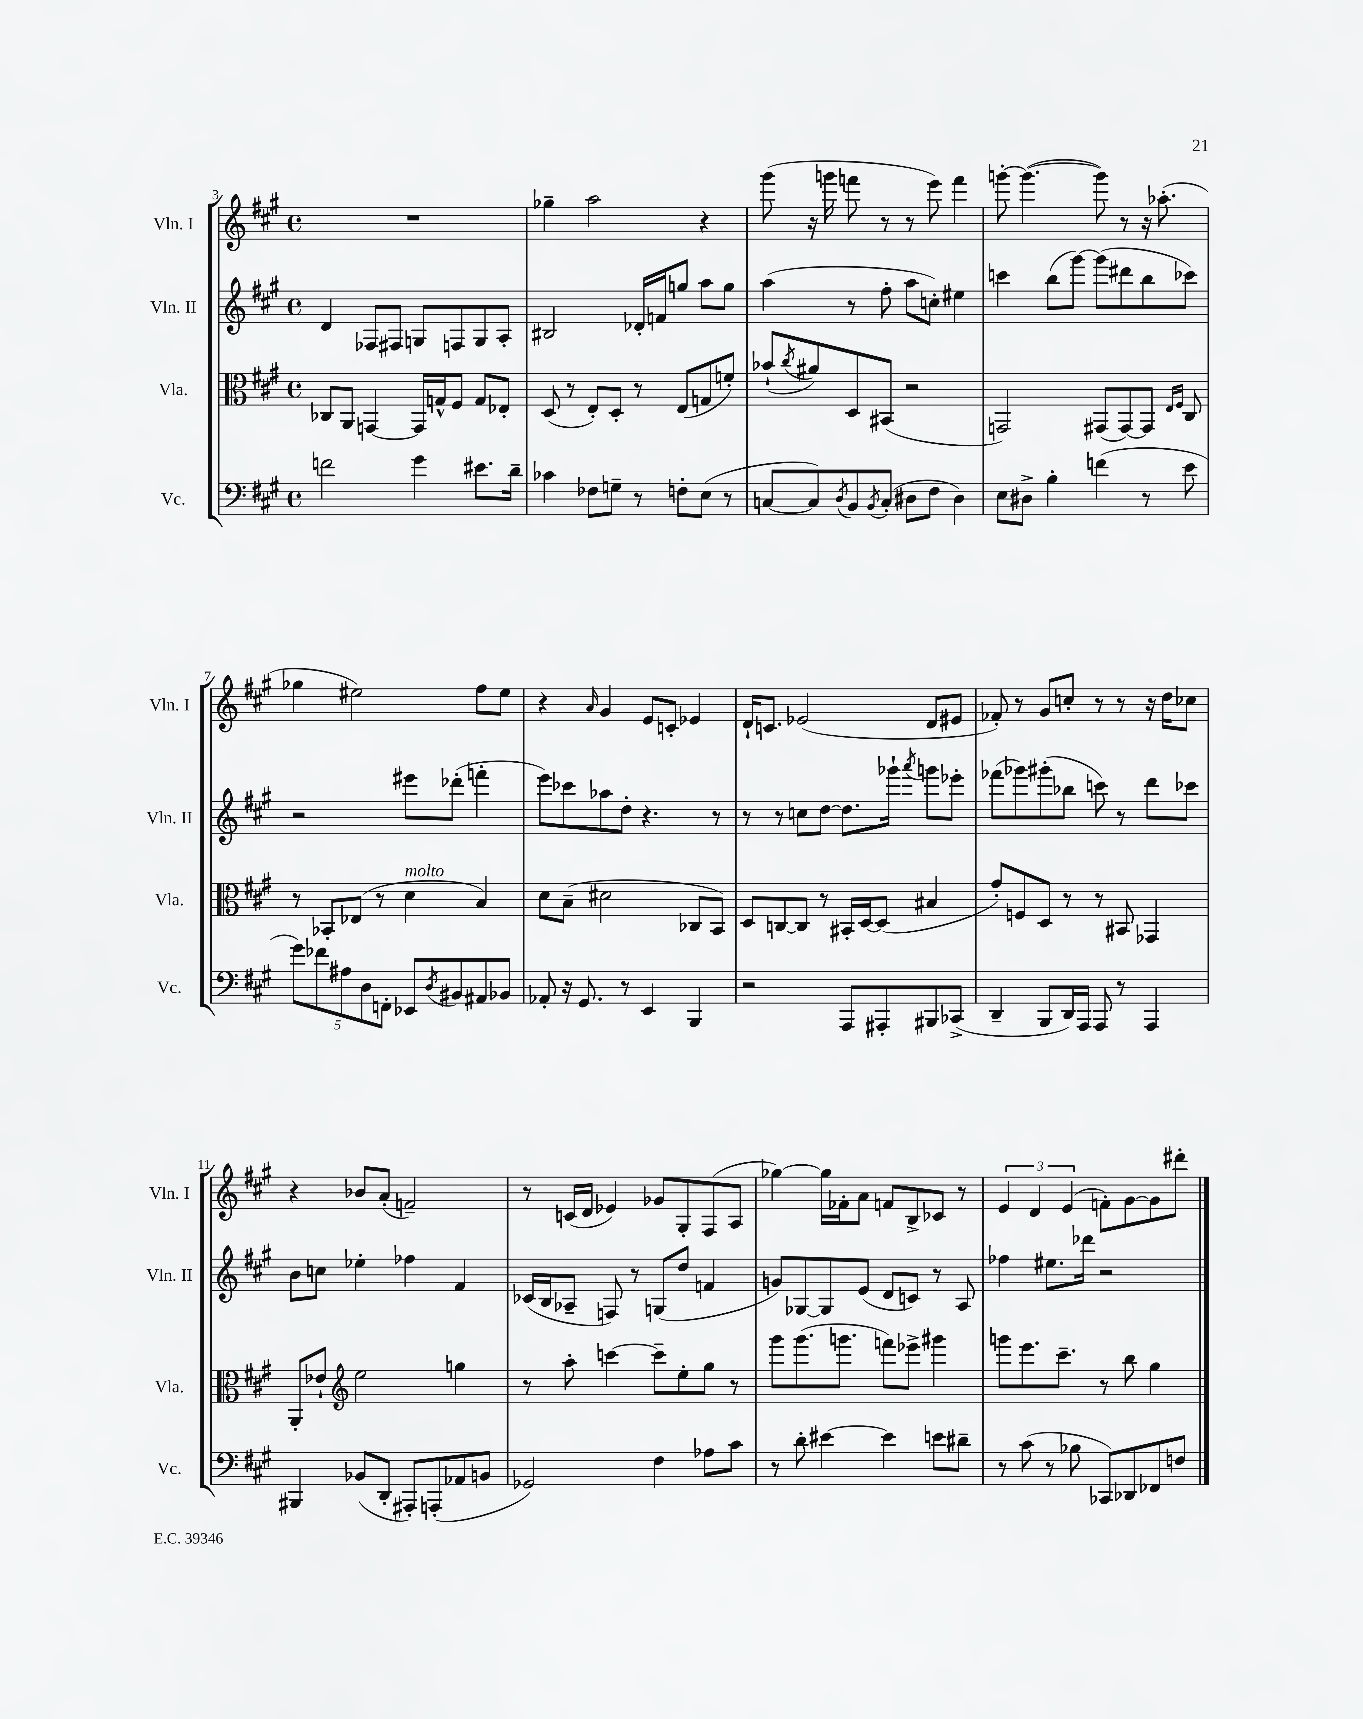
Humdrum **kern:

**kern	**kern	**kern	**kern
*part4	*part3	*part2	*part1
*staff4	*staff3	*staff2	*staff1
*I"Vc.	*I"Vla.	*I"Vln. II	*I"Vln. I
*I'Vc.	*I'Vla.	*I'Vln. II	*I'Vln. I
*clefF4	*clefC3	*clefG2	*clefG2
*k[f#c#g#]	*k[f#c#g#]	*k[f#c#g#]	*k[f#c#g#]
*M4/4	*M4/4	*M4/4	*M4/4
*met(c)	*met(c)	*met(c)	*met(c)
=3	=3	=3	=3
2fn\	8C-X/L	4d/	1r
.	8AA/J	.	.
.	[4GGn/	8F-X/L	.
.	.	8F#X/J	.
4g#\	16GG/LL]	8Gn/L	.
.	16Gn^^/J	.	.
.	8F#/J	8Fn/	.
8.e#X\L	8G/L	8G/	.
.	8E-X'/J	8A'/J	.
16d~\Jk	.	.	.
=4	=4	=4	=4
4c-X\	(8D/	2B#X/	4gg-X~\
.	8r	.	.
8F-X\L	8E'/L)	.	2aa\
8Gn~\J	8D'/J	.	.
8r	8r	16d-X'/LL	.
.	.	16fn/J	.
8Fn'\L	(8E/L	8ggn/J	.
(8E\J	8Gn/	8aa\L	4r
8r	8fn'/J)	8gg\J	.
=5	=5	=5	=5
[8Cn/L	(8b-X`/L	(4aa\	(8ggg#\
.	8qcc#/	.	.
8C/])	8a#X/)	.	16r
.	.	.	16gggn\
8qD/	.	.	.
8BB/	8D/	8r	8fffn\
8qBB/	.	.	.
(8C'/J	(8BB#X/J	8ff#'\	8r
8D#X\L	2r	8aa\L	8r
8F#\J	.	8ccn'\J)	8eee\)
4D#\)	.	4ee#X\	4fff\
=6	=6	=6	=6
8E\L	2GGn/)	4cccn\	[8gggn'\
8D#X^\J	.	.	(4.ggg\_
4B'\	.	(8bb\L	.
.	.	[8ggg#\J)	.
(4fn\	(8GG#X/L	(8ggg#\L]	8ggg\])
.	[8GG#/)	8ddd#X\	8r
8r	8GG#/J]	8bb\	16r
.	.	.	(8.aa-X'\
.	16qqE/LL	.	.
.	16qqF#/JJ	.	.
8e\	8C#/	8ccc-X\J)	.
!!LO:LB:g=z
=7	=7	=7	=7
10g#\L)	8r	2r	4gg-X\
10f-X\	.	.	.
.	8BB-X'/L	.	.
10A#X\	.	.	.
.	(8E-X/J	.	2ee#X\)
10D\	.	.	.
.	8r	.	.
10FFn'\J	.	.	.
!	!LO:TX:a:i:t=molto	!	!
8EE-X/L	4d\	8eee#X\L	.
8qD/	.	.	.
8BB#X/	.	(8ddd-X'\J	.
8AA#X/	4B/)	4fffn'\	8ff#\L
8BB-X/J	.	.	8ee#\J
=8	=8	=8	=8
8AA-X'/	8d\L	8eee\L)	4r
16r	(8B~\J	8ccc-X\	.
8.GG#/	.	.	.
.	.	.	16qqa/
.	2d#X\	8aa-X\	4g#/
8r	.	8dd'\J	.
4EE/	.	4.r	8e/L
.	.	.	8cn'/J
4BBB/	8C-X/L	.	4e-X/
.	8BB/J)	8r	.
=9	=9	=9	=9
2r	8D/L	8r	16d`/KL
.	.	.	8.cn/J
.	[8Cn/	8r	.
.	8C/J]	8ccn\L	(2e-X/
.	8r	[8dd\J	.
8AAA/L	16BB#X'/LL	8.dd\L]	.
.	[16D/J	.	.
8AAA#X'/	(8D/J]	.	.
.	.	16ggg-X`\Jk	.
.	.	8qaaa/	.
8BBB#X/	4B#X/	8gggn\L	8d/L
(8CC-X^/J	.	8eee-X'\J	8e#X/J
=10	=10	=10	=10
4DD~/	8g#'/L)	(8fff-X\L	8f-X'/)
.	8Fn/	8ggg-X\)	8r
8BBB/L	8D/J	(8ggg#X'\	8g#/L
16DD/L)	8r	8bb-X\J	8ccn'/J
16AAA/JJ	.	.	.
8AAA/	8r	8cccn\)	8r
8r	8BB#X/	8r	8r
4AAA/	4GG-X/	8ddd\L	16r
.	.	.	16dd\KL
.	.	8ccc-X\J	8cc-X\J
!!LO:LB:g=z
=11	=11	=11	=11
4BBB#X/	8AA'/L	8b\L	4r
.	8e-X`/J	8ccn\J	.
*	*clefG2	*	*
(8BB-X/L	2ee\	4ee-X'\	8b-X/L
8DD'/J	.	.	(8a'/J
8AAA#X'/L)	.	4ff-X\	2fn~/)
(8AAAn'/	.	.	.
8AA-X/	4ggn\	4f#/	.
8BBn/J	.	.	.
=12	=12	=12	=12
2GG-X/)	8r	(16c-X/LL	8r
.	.	16B/J	.
.	8aa'\	8A-X~/J	(16cn/LL
.	.	.	16d/JJ
.	[4cccn\	8Fn/)	4e-X/)
.	.	8r	.
4F#\	8ccc~\L]	(8Gn/L	8g-X/L
.	8ee'\	8dd/J	8G#'/
8A-X\L	8gg#\J	4fn/	(8F#/
8c#\J	8r	.	8A/J
=13	=13	=13	=13
8r	8ggg#\L	8gn/L)	[4gg-X\)
8d'\	(8.ggg#\	[8G-X/	.
[4e#X\	.	8G-/]	16gg-\LL]
.	8.gggn\J	.	16f-X'\J
.	.	(8e/J	8a\J
4e#\]	8fffn\L)	8d/L	8fn/L
.	8eee-X^\J	8cn/J)	8B^/
8en\L	4ggg#X\	8r	8c-X/J
8d#X~\J	.	8A/	8r
=14	=14	=14	=14
8r	8gggn\L	4ff-X\	6e/
(8c#\	8.eee\	.	.
.	.	.	6d/
8r	.	8.ee#X\L	.
.	8.ccc#~\J	.	.
.	.	.	(6e/
8B-X\	.	.	.
.	.	16ddd-X\Jk	.
8CC-X/L)	8r	2r	8fn'\L)
8DD-X/	8bb\	.	[8g#\
8FF-X/	4gg#\	.	8g#\]
8Fn/J	.	.	8ddd#X'\J
==	==	==	==
*-	*-	*-	*-
